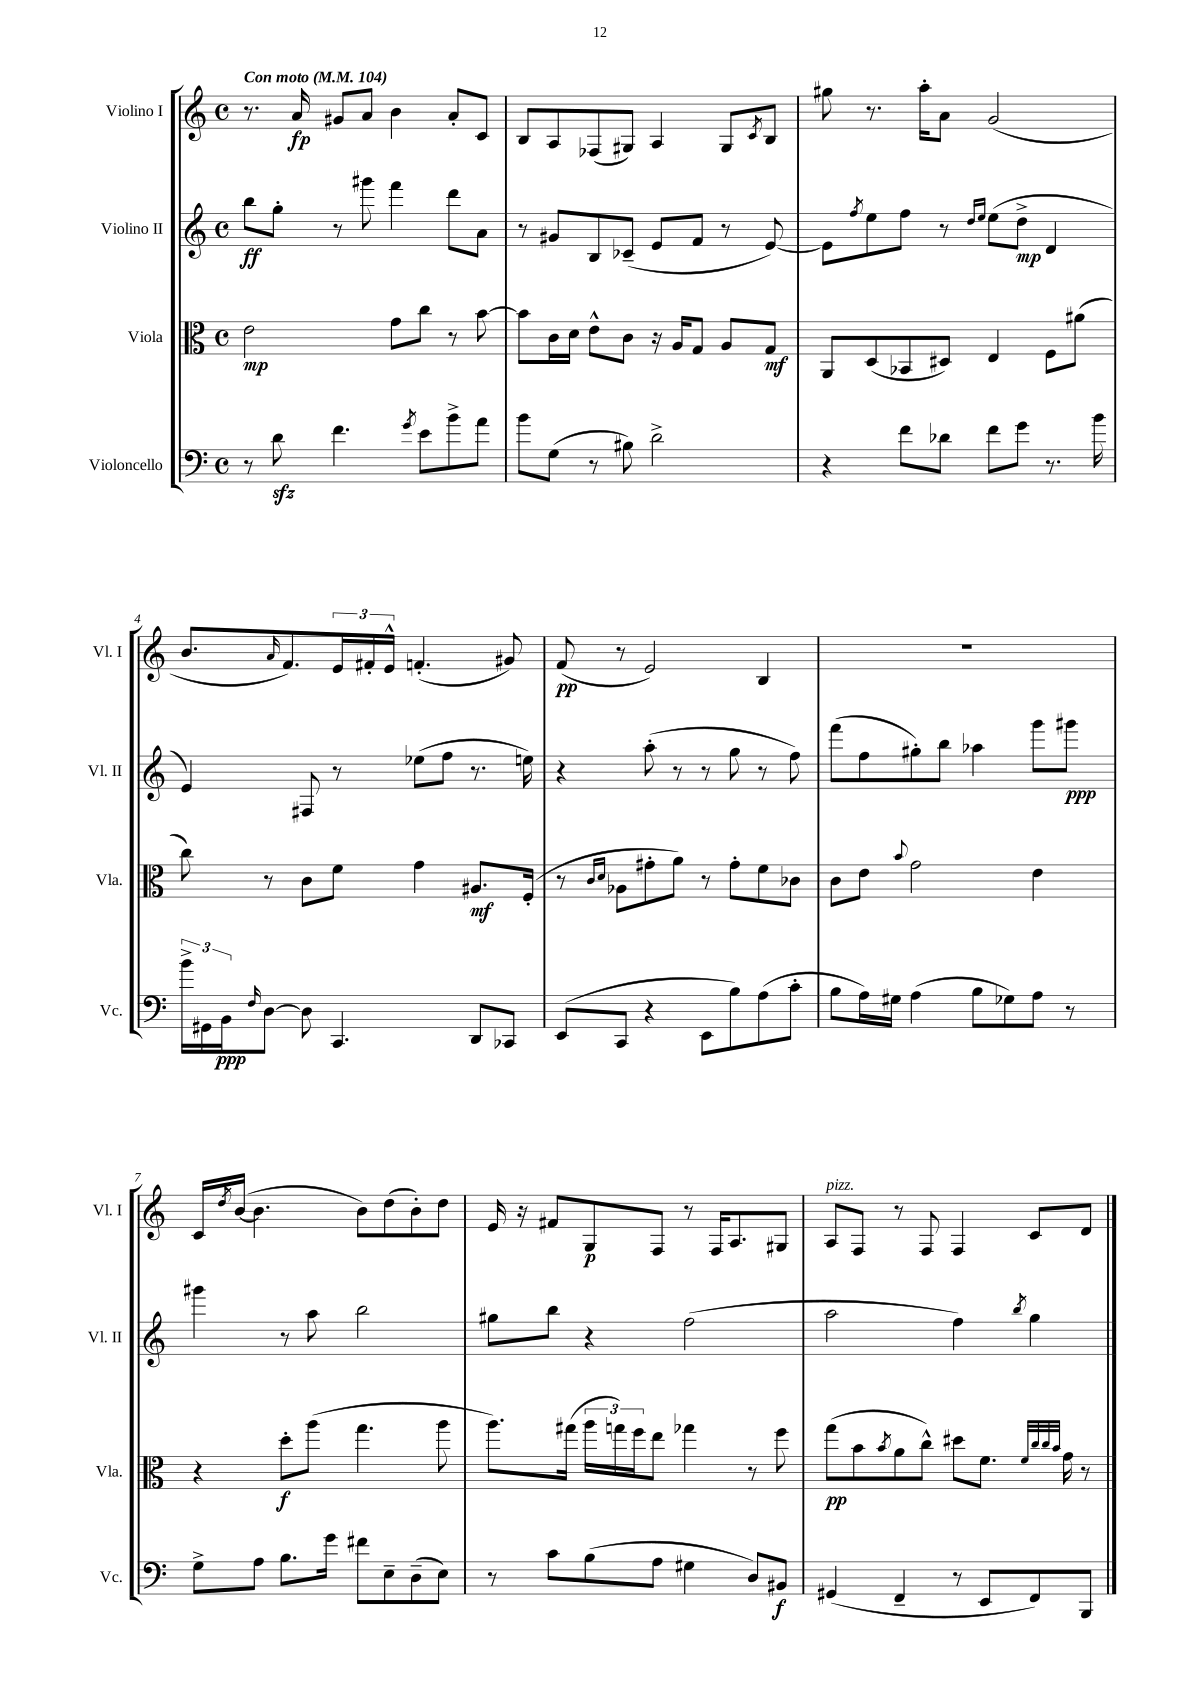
<<
\new StaffGroup <<
\new Staff = "s0" \with { instrumentName = "Violino I" shortInstrumentName = "Vl. I" } {
    \clef treble \key c \major \defaultTimeSignature \time 4/4 \tempo "Con moto" 4 = 104
    r8. a'16\fp gis'8 a'8 b'4 a'8-. c'8 |
    b8 a8 fes8( gis8) a4 gis8 \acciaccatura { c'8 } b8 |
    gis''8 r8. a''16-. a'8 g'2( |
    b'8. \grace { a'16 } f'8.) \tuplet 3/2 { e'16 fis'16-. e'16-^ } f'4.-.( gis'8) |
    f'8\pp( r8 e'2) b4 |
    R1 |
    c'16 \acciaccatura { d''8 } b'16~( b'4. b'8) d''8( b'8-.) d''8 |
    e'16 r16 fis'8 g8\p f8 r8 f16 a8. gis8 |
    a8^\markup { \italic "pizz." } f8 r8 f8 f4 c'8 d'8 \bar "|." |
}
\new Staff = "s1" \with { instrumentName = "Violino II" shortInstrumentName = "Vl. II" } {
    \clef treble \key c \major \defaultTimeSignature \time 4/4
    b''8\ff g''8-. r8 gis'''8 f'''4 d'''8 a'8 |
    r8 gis'8 b8 ces'8--( e'8 f'8 r8 e'8~) |
    e'8 \acciaccatura { f''8 } e''8 f''8 r8 \grace { d''16 e''16 } e''8( d''8->\mp d'4 |
    e'4) fis8 r8 ees''8( f''8 r8. e''16) |
    r4 a''8-.( r8 r8 g''8 r8 f''8) |
    f'''8( f''8 gis''8-.) b''8 aes''4 g'''8 gis'''8\ppp |
    gis'''4 r8 a''8 b''2 |
    gis''8 b''8 r4 f''2( |
    a''2 f''4) \acciaccatura { b''8 } g''4 \bar "|." |
}
\new Staff = "s2" \with { instrumentName = "Viola" shortInstrumentName = "Vla." } {
    \clef alto \key c \major \defaultTimeSignature \time 4/4
    e'2\mp g'8 c''8 r8 b'8~ |
    b'8 c'16 d'16 e'8-^ c'8 r16 a16 g8 a8 g8\mf |
    a,8 d8( bes,8 dis8) e4 f8 ais'8( |
    c''8) r8 c'8 f'8 g'4 ais8.\mf f16-.( |
    r8 \grace { c'16 d'16 } aes8 gis'8-. a'8) r8 gis'8-. f'8 ces'8 |
    c'8 e'8 \appoggiatura { b'8 } g'2 e'4 |
    r4 d''8-.\f a''8( g''4. a''8 |
    a''8.) gis''16( \tuplet 3/2 { a''16 g''16) f''16 } e''8 ges''4 r8 f''8 |
    g''8\pp( b'8 \acciaccatura { b'8 } a'8 c''8-^) dis''8 f'8. \grace { f'32 c''32 c''32 b'32 } g'16 r8 \bar "|." |
}
\new Staff = "s3" \with { instrumentName = "Violoncello" shortInstrumentName = "Vc." } {
    \clef bass \key c \major \defaultTimeSignature \time 4/4
    r8 d'8\sfz f'4. \acciaccatura { g'8 } e'8 b'8-> a'8 |
    b'8 g8( r8 bis8) d'2-> |
    r4 f'8 des'8 f'8 g'8 r8. b'16 |
    \tuplet 3/2 { b'16-> gis,16 b,16\ppp } \grace { f16 } d8~ d8 c,4. d,8 ces,8 |
    e,8( c,8 r4 e,8 b8) a8( c'8-. |
    b8 a16) gis16 a4( b8 ges8) a8 r8 |
    g8-> a8 b8. g'16 fis'8 e8-- d8--( e8) |
    r8 c'8 b8( a8 gis4 d8) bis,8\f |
    gis,4( f,4-- r8 e,8 f,8) b,,8 \bar "|." |
}
>>
>>
